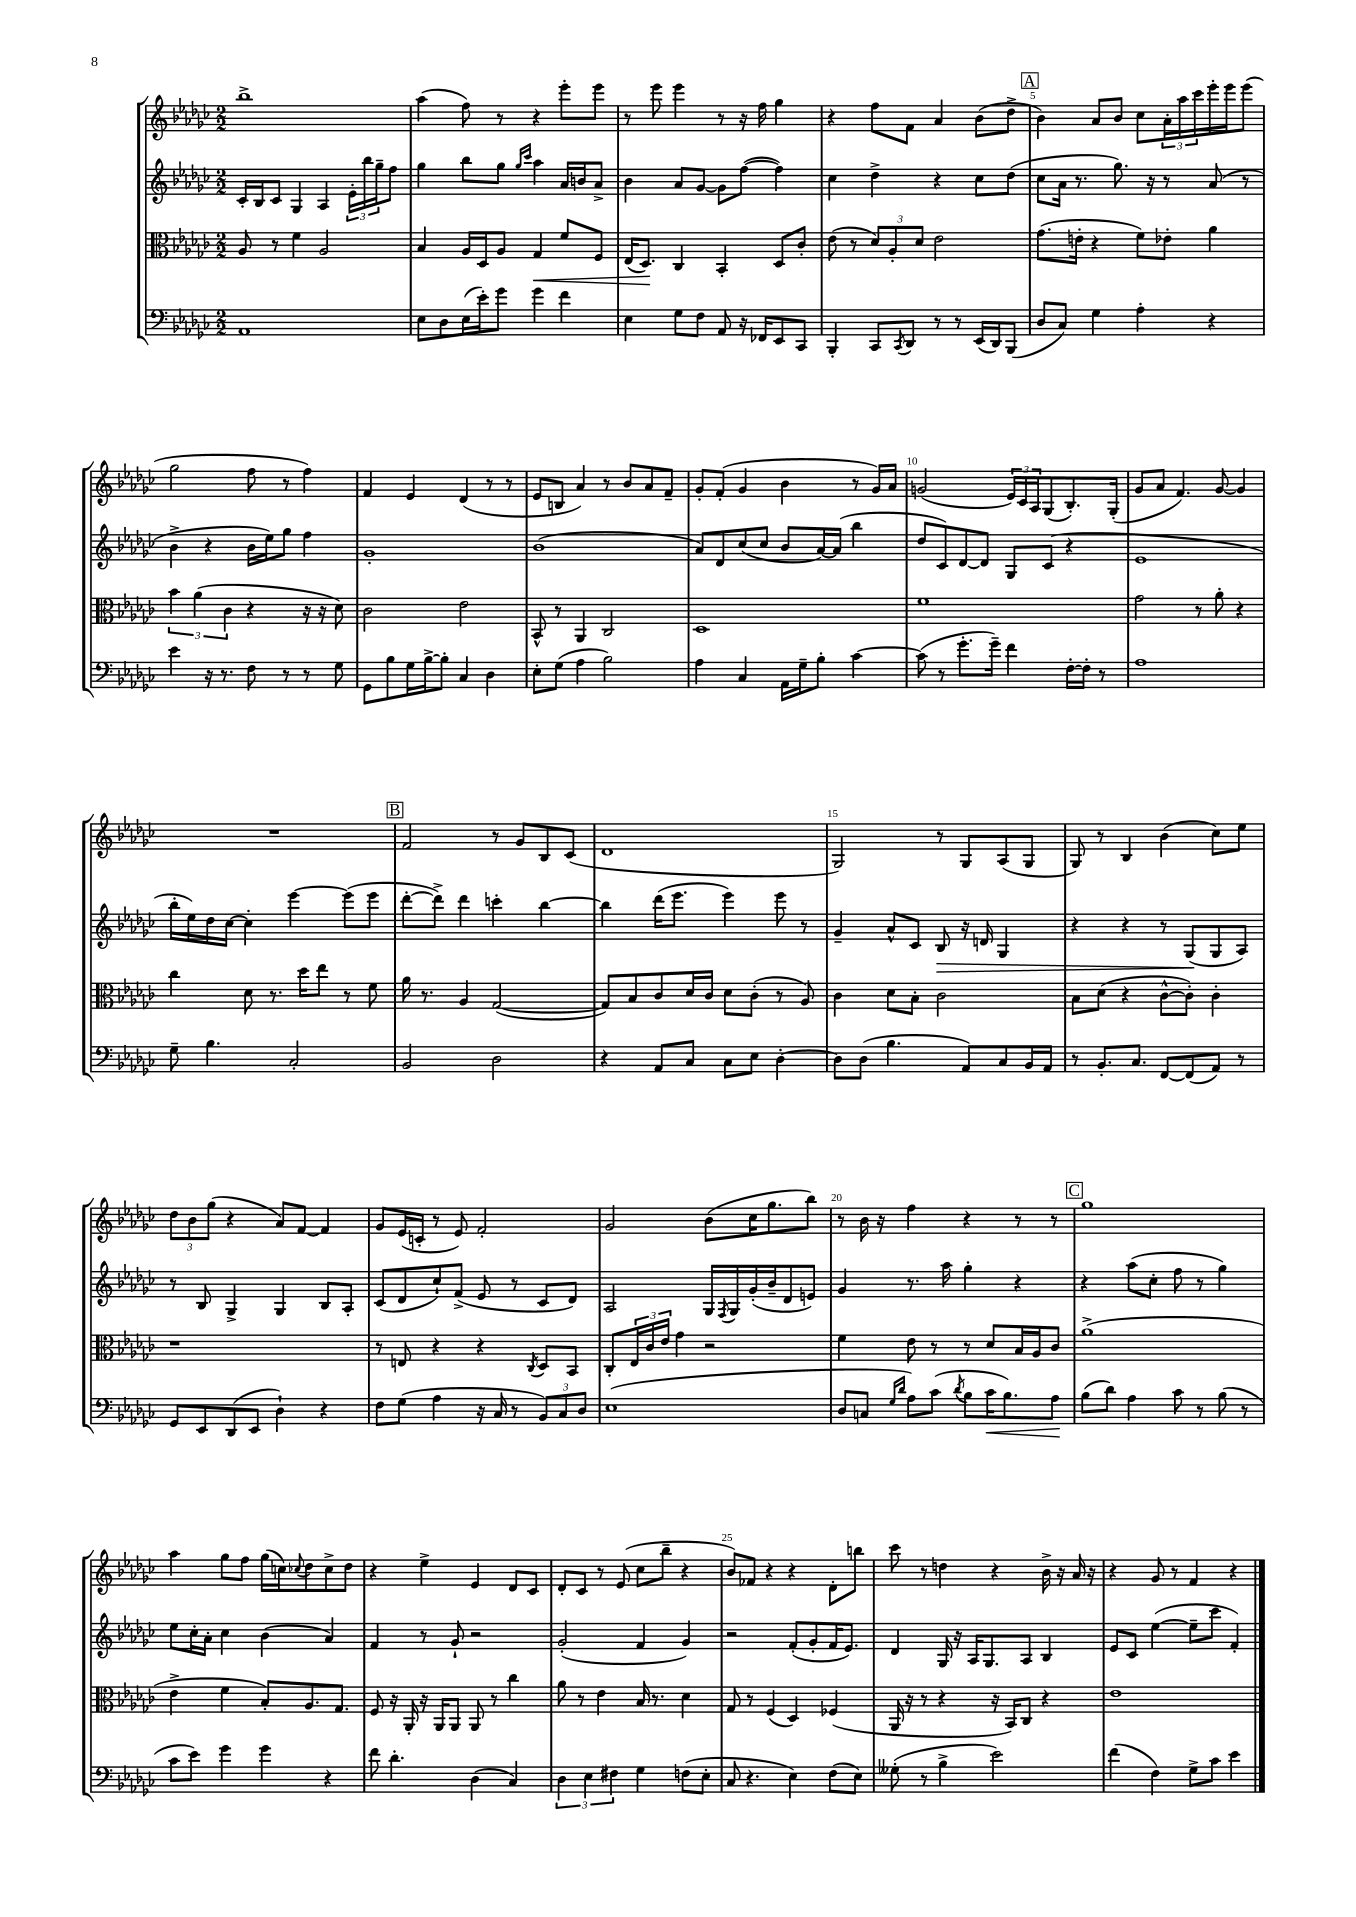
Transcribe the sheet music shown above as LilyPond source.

<<
\new StaffGroup <<
\new Staff = "s0" {
    \clef treble \key ges \major \numericTimeSignature \time 2/2
    bes''1-> |
    aes''4( f''8) r8 r4 ees'''8-. ees'''8 |
    r8 ees'''8 ees'''4 r8 r16 f''16 ges''4 |
    r4 f''8 f'8 aes'4 bes'8( des''8-> |
    \mark \markup { \box "A" } bes'4) aes'8 bes'8 ces''8 \tuplet 3/2 { aes'16-. aes''16 ces'''16 } ees'''16-. ees'''16 ees'''8( |
    ges''2 f''8 r8 f''4) |
    f'4 ees'4 des'4( r8 r8 |
    ees'8 b8 aes'4) r8 bes'8 aes'8 f'8-- |
    ges'8-. f'8-.( ges'4 bes'4 r8 ges'16) aes'16 |
    g'2( \tuplet 3/2 { ees'16) ces'16 aes16 } ges8( bes8.-.) ges16-.( |
    ges'8 aes'8 f'4.) ges'8~ ges'4 |
    R1 |
    \mark \markup { \box "B" } f'2 r8 ges'8 bes8 ces'8( |
    des'1 |
    ges2) r8 ges8 aes8( ges8 |
    ges8) r8 bes4 bes'4( ces''8) ees''8 |
    \tuplet 3/2 { des''8 bes'8 ges''8( } r4 aes'8) f'8~ f'4 |
    ges'8 ees'16( c'16-. r8 ees'8) f'2-. |
    ges'2 bes'8( ces''16 ges''8. bes''8) |
    r8 bes'16 r16 f''4 r4 r8 r8 |
    \mark \markup { \box "C" } ges''1 |
    aes''4 ges''8 f''8 ges''16( c''16) \appoggiatura { ces''8 } des''8 ces''8-> des''8 |
    r4 ees''4-> ees'4 des'8 ces'8 |
    des'8-. ces'8 r8 ees'8( ces''8 bes''8-- r4 |
    bes'8) fes'8 r4 r4 des'8-. b''8 |
    ces'''8 r8 d''4 r4 bes'16-> r16 aes'16 r16 |
    r4 ges'8 r8 f'4 r4 \bar "|." |
}
\new Staff = "s1" {
    \clef treble \key ges \major \numericTimeSignature \time 2/2
    ces'16-. bes16 ces'8 ges4 aes4 \tuplet 3/2 { ees'16-. bes''16 ges''16-- } f''8 |
    ges''4 bes''8 ges''8 \grace { ges''16 ces'''16 } aes''4 aes'16 b'16 aes'8-> |
    bes'4 aes'8 ges'8~ ges'8 f''8~( f''4) |
    ces''4 des''4-> r4 ces''8 des''8( |
    \mark \markup { \box "A" } ces''8 aes'16 r8. ges''8.) r16 r8 aes'8( r8 |
    bes'4-> r4 bes'16 ees''16) ges''8 f''4 |
    ges'1-. |
    bes'1( |
    aes'8) des'8 ces''8( ces''8 bes'8 aes'16~) aes'16( bes''4 |
    des''8 ces'8) des'8~ des'8 ges8 ces'8( r4 |
    ees'1 |
    bes''16-. ees''16) des''16 ces''16~ ces''4-. ees'''4~ ees'''8( ees'''8 |
    \mark \markup { \box "B" } des'''8~-. des'''8->) des'''4 c'''4-. bes''4~ |
    bes''4 des'''16( ees'''8. ees'''4) ees'''8 r8 |
    ges'4-- aes'8-^ ces'8 bes8\> r16 d'16 ges4 |
    r4 r4 r8 ges8\!( ges8 aes8) |
    r8 bes8 ges4-> ges4 bes8 aes8-. |
    ces'8( des'8 ces''8-!) f'8->( ees'8 r8 ces'8 des'8) |
    aes2 ges16 \acciaccatura { f8 } ges16 ges'16-.( bes'16-- des'8 e'8) |
    ges'4 r8. aes''16 ges''4-. r4 |
    \mark \markup { \box "C" } r4 aes''8( ces''8-. f''8 r8 ges''4) |
    ees''8 ces''16-. aes'16-. ces''4 bes'4( aes'4) |
    f'4 r8 ges'8-! r2 |
    ges'2-.( f'4 ges'4) |
    r2 f'8-.( ges'8-. f'16 ees'8.) |
    des'4 ges16 r16 aes16 ges8. aes8 bes4 |
    ees'8 ces'8 ees''4~( ees''8-- ces'''8 f'4-.) \bar "|." |
}
\new Staff = "s2" {
    \clef alto \key ges \major \numericTimeSignature \time 2/2
    aes8 r8 f'4 aes2 |
    bes4 aes16 des16 aes8 ges4\< f'8 f8 |
    ees16( des8.\!) ces4 bes,4-. des8 ces'8-. |
    ees'8( r8 \tuplet 3/2 { des'8) aes8-. des'8 } ees'2 |
    \mark \markup { \box "A" } ges'8.( e'16-. r4 f'8) ees'8-. aes'4 |
    \tuplet 3/2 { bes'4 aes'4( ces'4 } r4 r16 r16 des'8) |
    ces'2 ees'2 |
    bes,8-^ r8 aes,4 ces2 |
    des1 |
    f'1 |
    ges'2 r8 aes'8-. r4 |
    ces''4 des'8 r8. des''16 ees''8 r8 f'8 |
    \mark \markup { \box "B" } aes'16 r8. aes4 ges2~( |
    ges8) bes8 ces'8 des'16 ces'16 des'8 ces'8-.( r8 aes8) |
    ces'4 des'8 bes8-. ces'2 |
    bes8 des'8( r4 ces'8~-^ ces'8-.) ces'4-. |
    r1 |
    r8 e8 r4 r4 \acciaccatura { ces8 } des8 bes,8 |
    ces8-. \tuplet 3/2 { ees16 ces'16 ees'16 } ges'4 r2 |
    f'4 ees'8 r8 r8 des'8 bes16 aes16 ces'8 |
    \mark \markup { \box "C" } aes'1->( |
    ees'4-> f'4 bes8-.) aes8. ges8. |
    f8 r16 aes,16-. r16 aes,16 aes,8 aes,8 r8 ces''4 |
    aes'8 r8 ees'4 bes16 r8. des'4 |
    ges8 r8 f4( des4) fes4( |
    aes,16 r16 r8 r4 r16 bes,16) ces8 r4 |
    ees'1 \bar "|." |
}
\new Staff = "s3" {
    \clef bass \key ges \major \numericTimeSignature \time 2/2
    aes,1 |
    ees8 des8 ees16( ees'16-.) ges'8 ges'4 f'4 |
    ees4 ges8 f8 aes,8 r16 fes,16 ees,8 ces,8 |
    bes,,4-. ces,8 \acciaccatura { ces,8 } des,8 r8 r8 ees,16( des,16) bes,,8( |
    \mark \markup { \box "A" } des8 ces8) ges4 aes4-. r4 |
    ees'4 r16 r8. f8 r8 r8 ges8 |
    ges,8 bes8 ges16 bes16~-> bes8-. ces4 des4 |
    ees8-. ges8( aes4 bes2) |
    aes4 ces4 aes,16 ges16-- bes8-. ces'4~ |
    ces'8( r8 ges'8.-. ges'16--) f'4 f16~-. f16-. r8 |
    aes1 |
    ges8-- bes4. ces2-. |
    \mark \markup { \box "B" } bes,2 des2 |
    r4 aes,8 ces8 ces8 ees8 des4~-. |
    des8 des8( bes4. aes,8) ces8 bes,16 aes,16 |
    r8 bes,8.-. ces8. f,8~ f,8( aes,8) r8 |
    ges,8 ees,8 des,8( ees,8 des4-!) r4 |
    f8 ges8( aes4 r16 ces16 r8 \tuplet 3/2 { bes,8) ces8 des8 } |
    ees1( |
    des8 c8 \grace { ges16 des'16 } aes8) ces'8( \acciaccatura { des'8 } bes8 ces'16\< bes8.) aes8\! |
    \mark \markup { \box "C" } bes8( des'8) aes4 ces'8 r8 bes8( r8 |
    ces'8 ees'8) ges'4 ges'4 r4 |
    f'8 des'4.-. des4( ces4) |
    \tuplet 3/2 { des4 ees4 fis4 } ges4 f8( ees8-. |
    ces8 r4. ees4) f8( ees8) |
    geses8-.( r8 bes4-> ees'2) |
    f'4( f4) ges8-> ces'8 ees'4 \bar "|." |
}
>>
>>
\layout { \context { \Score \override BarNumber.break-visibility = ##(#f #t #t) barNumberVisibility = #(every-nth-bar-number-visible 5) } }
